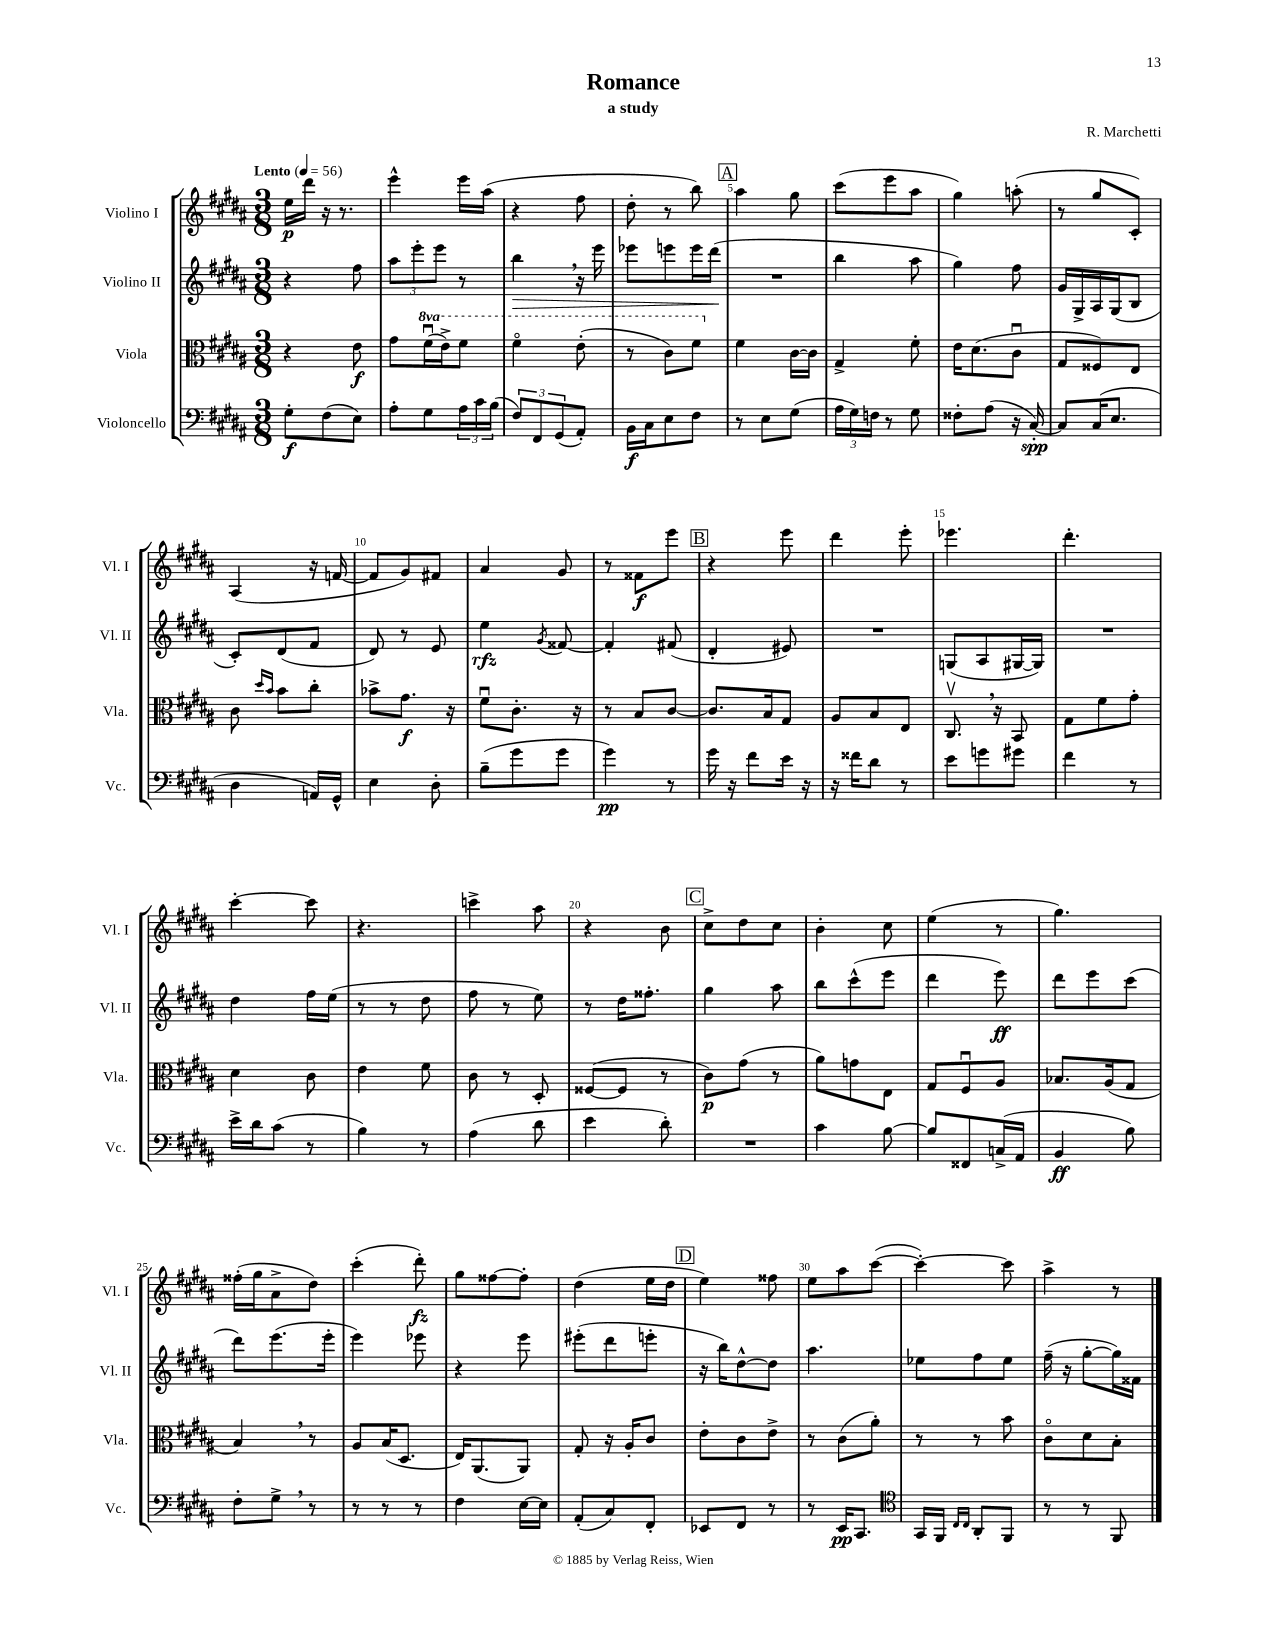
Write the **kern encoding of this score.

**kern	**kern	**kern	**kern
*staff4	*staff3	*staff2	*staff1
*clefF4	*clefC3	*clefG2	*clefG2
*k[f#c#g#d#a#]	*k[f#c#g#d#a#]	*k[f#c#g#d#a#]	*k[f#c#g#d#a#]
*M3/8	*M3/8	*M3/8	*M3/8
*MM56	*MM56	*MM56	*MM56
8G#'	4r	4r	16ee
.	.	.	16ddd#
(8F#	.	.	16r
.	.	.	8.r
8E)	8e	8ff#	.
=	=	=	=
8A#'	8g#	12aa#	4eee^^
.	.	12eee'	.
8G#	(16ff#u	.	.
.	.	12eee	.
.	16ee^)	.	.
24A#	8ff#	8r	16eee
24c#	.	.	.
.	.	.	(16aa#
(24B	.	.	.
=	=	=	=
12F#)	4ff#o	4bb	4r
12FF#	.	.	.
(12GG#	.	.	.
8AA#')	(8ee'	16r	8ff#
.	.	16eee	.
=	=	=	=
16BB	8r	8eee-	8dd#'
16C#	.	.	.
8E	8cc#)	8eee	8r
8F#	8ff#	16eee	8bb)
.	.	(16ddd#	.
=	=	=	=
8r	4f#	4.r	4aa#
8E	.	.	.
(8G#	[16c#	.	8gg#
.	16c#]	.	.
=	=	=	=
24A#	4G#^	4bb	(8ccc#
24G#)	.	.	.
24F	.	.	.
8r	.	.	8eee
8G#	8f#'	8aa#	8aa#
=	=	=	=
8F##'	16e	4gg#)	4gg#)
.	(8.d#	.	.
(8A#	.	.	.
16r	8c#u	8ff#	(8aa'
[16C#')	.	.	.
=	=	=	=
8C#]	8G#	16g#	8r
.	.	16G#^	.
(16C#	8F##)	16A#	8gg#
8.E	.	(16G#	.
.	8E	8B	8c#')
=	=	=	=
4D#	8c#	8c#')	(4A#
.	16qqdd#	.	.
.	16qqb	.	.
.	8b	(8d#	.
16AA)	8cc#'	8f#	16r
16GG#^^	.	.	[16f
=	=	=	=
4E	8b-^	8d#)	8f]
.	8.g#	8r	8g#)
8D#'	.	8e	8f#
.	16r	.	.
=	=	=	=
(8B~	8f#u	4ee	4a#
8g#	8.c#'	.	.
.	.	8qg#	.
8g#	.	[8f##	8g#
.	16r	.	.
=	=	=	=
4g#)	8r	4f##']	8r
.	8B	.	8f##
8r	[8c#	(8f#	8eee
=	=	=	=
16g#	8.c#]	4d#'	4r
16r	.	.	.
8f#	.	.	.
.	16B	.	.
16e	8G#	8e#)	8eee
16r	.	.	.
=	=	=	=
16r	8A#	4.r	4ddd#
16f##	.	.	.
8d#	8B	.	.
8r	8E	.	8eee'
=	=	=	=
8e	8.C#v	(8G	4.eee-
8g	.	8A#	.
.	16r	.	.
8g#	8BB	[16G#	.
.	.	16G#])	.
=	=	=	=
4f#	8G#	4.r	4.ddd#'
.	8f#	.	.
8r	8g#'	.	.
=	=	=	=
16e^	4d#	4dd#	[4ccc#'
16d#	.	.	.
(8c#	.	.	.
8r	8c#	16ff#	8ccc#]
.	.	(16ee	.
=	=	=	=
4B)	4e	8r	4.r
.	.	8r	.
8r	8f#	8dd#	.
=	=	=	=
(4A#	8c#	8ff#	4ccc^
.	8r	8r	.
8d#	8D#'	8ee)	8aa#
=	=	=	=
4e	([8F##	8r	4r
.	8F##]	16dd#	.
.	.	8.ff##'	.
8d#')	8r	.	8b
=	=	=	=
4.r	8c#)	4gg#	8cc#^
.	(8g#	.	8dd#
.	8r	8aa#	8cc#
=	=	=	=
4c#	8a#)	8bb	4b'
.	8g	(8ccc#^^	.
[8B	8E	8eee	8cc#
=	=	=	=
8B]	8G#	4ddd#	(4ee
8FF##	8F#u	.	.
(16C^	8A#	8eee)	8r
16AA#	.	.	.
=	=	=	=
4BB	8.B-	8ddd#	4.gg#)
.	.	8eee	.
.	(16A#	.	.
8B)	8G#	(8ccc#	.
=	=	=	=
8F#'	4B)	8ddd#)	(16ff##'
.	.	.	16gg#
8G#^	.	(8.eee	8a#^
8r	8r	.	8dd#)
.	.	16eee'	.
=	=	=	=
8r	8A#	4eee)	(4ccc#'
8r	(16B	.	.
.	8.D#	.	.
8r	.	8eee-	8ddd#')
=	=	=	=
4F#	16E)	4r	8gg#
.	(8.AA#	.	.
.	.	.	[8ff##
[16E	8AA#)	8eee	8ff##']
16E]	.	.	.
=	=	=	=
(8AA#'	8G#'	(8eee#'	(4dd#
8C#)	16r	8ddd#	.
.	16A#'	.	.
8FF#'	8c#	8eee'	16ee
.	.	.	16dd#
=	=	=	=
8EE-	8e'	16r	4ee)
.	.	16bb)	.
8FF#	8c#	[8dd#^^	.
8r	8e^	8dd#]	8ff##
=	=	=	=
8r	8r	4.aa#	8ee
16EE	(8c#	.	8aa#
8.CC#	.	.	.
.	8a#')	.	([8ccc#
=	=	=	=
*clefC4	*	*	*
16GG#	8r	8ee-	4ccc#'_)
16FF#	.	.	.
16qqC#	.	.	.
16qqC#	.	.	.
8AA#'	8r	8ff#	.
8FF#	8b	8ee-	8ccc#]
=	=	=	=
8r	8c#o	(16ff#~	4aa#^
.	.	16r	.
8r	8d#	[8gg#'	.
8FF#	8B'	16gg#])	8r
.	.	16f##	.
==	==	==	==
*-	*-	*-	*-
